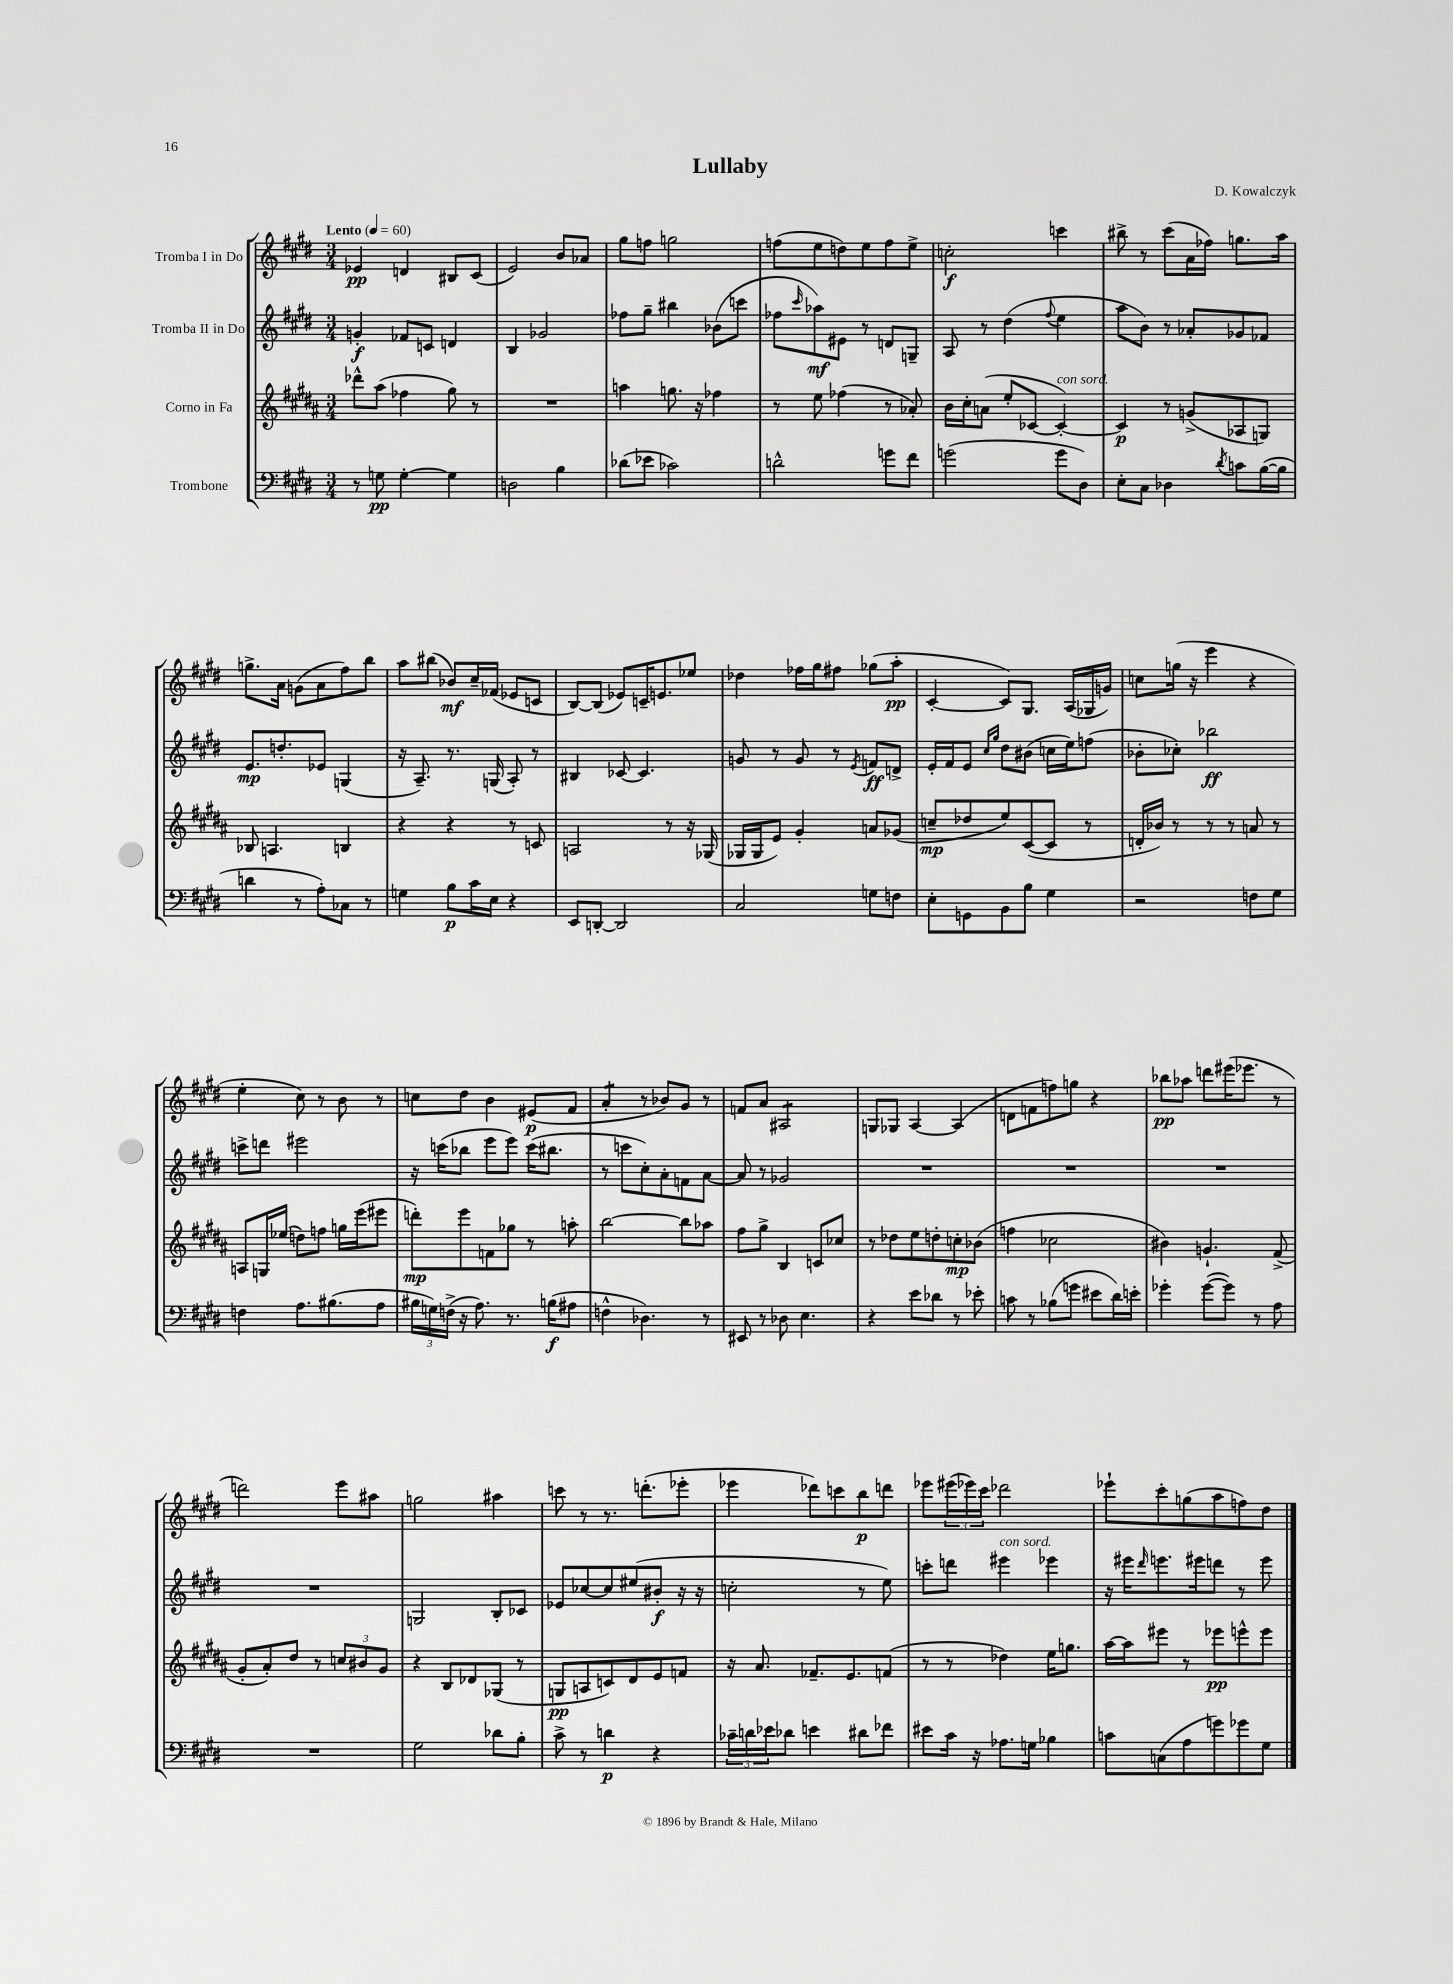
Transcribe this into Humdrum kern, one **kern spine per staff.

**kern	**kern	**kern	**kern
*staff4	*staff3	*staff2	*staff1
*clefF4	*clefG2	*clefG2	*clefG2
*k[f#c#g#d#]	*k[f#c#g#d#a#]	*k[f#c#g#d#]	*k[f#c#g#d#]
*M3/4	*M3/4	*M3/4	*M3/4
*MM60	*MM60	*MM60	*MM60
8r	8ddd-^^\L	4g'/	4e-/
8G\	(8aa#\J	.	.
[4G'\	4ff-\	8f-/L	4d/
.	.	8c/J	.
4G\]	8gg#\)	4d/	8B#/L
.	8r	.	(8c#/J
=	=	=	=
2D\	2.r	4B/	2e/)
.	.	2g-/	.
4B\	.	.	8b/L
.	.	.	8a-/J
=	=	=	=
(8d-\L	4aa\	8ff-\L	8gg#\L
8e-\J	.	8gg#~\J	8ff\J
2c-\)	8.gg\	4bb#\	2gg\
.	16r	.	.
.	4ff-\	(8b-\L	.
.	.	8ccc\J	.
=	=	=	=
2d^^\	8r	8ff-\L	(8ff\L
.	.	16qqccc#/	.
.	8ee\	8aa-\)	8ee\
.	(4ff-\	8e#\J	8dd\)
.	.	8r	8ee\
8g\L	8r	8d/L	8ff\
8f#\J	8a-'/)	8G~/J	8ee^\J
=	=	=	=
(2g\	16b\LL	8A/	2cc'\
.	16cc#'\J	.	.
.	(8a\J	8r	.
.	8ee'/L	(4dd#\	.
.	[8c-/J	.	.
.	.	8qqff#/	.
8g\L	4c-'/_)	4ee\	4ccc\
8D#\J)	.	.	.
=	=	=	=
8E'\L	4c-/]	8aa\L	8bb#^\
8C#\J	.	8b\J)	8r
4D-\	8r	8r	(8ccc#\L
.	(8g^/L	8a-'/L	16a\L
.	.	.	16ff-\JJ)
8qd#/	.	.	.
8c\L	8A-/	8g-/	8.gg\L
([16B\L	8G/J)	8f-/J	.
16B\]JJ	.	.	16aa\Jk
=	=	=	=
4d\	8B-/	8.e/L	8.gg^\L
.	4.A/	.	.
.	.	8.dd'/	16a\Jk
8r	.	.	(8g\L
8A'\L)	.	8e-/J	8a\
8C-\J	4B/	(4G/	8ff#\)
8r	.	.	8bb\J
=	=	=	=
4G\	4r	16r	8aa\L
.	.	8.A~/)	.
.	.	.	(8bb#\J
8B\L	4r	8.r	8b-/L)
16c#\L	.	.	16cc#~/L
16E\JJ	.	(16G/	(16f-/JJ
4r	8r	8A'/)	8e-/L
.	8c/	8r	8c/J
=	=	=	=
8EE/L	2A/	4B#/	[8B/L)
[8DD'/J	.	.	(8B/]J
2DD/]	.	[8c-/	8e-/L)
.	.	4.c-/]	16c~/K
.	.	.	8.e/
.	8r	.	.
.	16r	.	8ee-/J
.	(16G-/	.	.
=	=	=	=
2C#/	16G-/LL	8g/	4dd-\
.	16G-/J	.	.
.	8e/J)	8r	.
.	4g#'/	8g/	16ff-\LL
.	.	.	16gg#\J
.	.	8r	8ff#\J
.	.	8qe/	.
8G\L	8a/L	8f/L	(8gg-\L
8F\J	(8g-/J	8d^/J	8aa'\J
=	=	=	=
8E'\L	8cc~/L	16e'/LL	[4c#'/
.	.	16f#/J	.
8GG\	8dd-/	8e/J	.
.	.	16qqcc#/LL	.
.	.	16qqgg#/JJ	.
8BB\	8ee/)	8dd#\L	8c#/]L)
8B\J	([8c#/	(8b#\J	8.G#/J
4G#\	8c#/]J	16cc\LL	.
.	.	16ee\J)	(16A/LL
.	8r	(8ff\J	16G-/
.	.	.	16g/JJ)
=	=	=	=
2r	16d'/LL	8b-'\L	8cc\L
.	16b-/JJ)	.	.
.	8r	8cc-'\J)	(16gg\Jk
.	.	.	16r
.	8r	2bb-\	4eee\
.	8r	.	.
8F\L	8a/	.	4r
8G#\J	8r	.	.
=	=	=	=
4F\	8A/L	8ccc^\L	4ee'\
.	16G/L	8ddd\J	.
.	(16ee-/JJ	.	.
8.A\L	8dd\L)	2eee#\	8cc#\)
.	8ff\J	.	8r
(8.B#\	.	.	.
.	16gg\LL	.	8b\
.	(16eee\J	.	.
8A\J	8eee#\J	.	8r
=	=	=	=
24B#\LL	8ddd'\L)	16r	8cc\L
24G\)	.	.	.
.	.	(16ccc\LK	.
(24F^\JJ	.	.	.
16r	8eee\	8bb-\J	8dd#\J
8.A\)	.	.	.
.	8f\	8eee\L	4b\
8.r	8gg-\J	8eee\J)	.
.	8r	(16ccc\LK	(8e#/L
(16B\LK	.	8.bb#\J	.
8A#\J	8aa'\	.	8f#/J
=	=	=	=
4F^^\	[2bb\	8r	4a'/
.	.	8ccc\L	.
4.D-\)	.	8cc#'\)	8r
.	.	8a'\	8b-/L)
.	8bb\]L	8f\	8g#/J
8r	8aa-\J	[8a\J	8r
=	=	=	=
8EE#/	8ff#\L	8a/]	8f/L
8r	8gg#^\J	8r	8a/J
8D-\	4B/	2g-/	2A#/
4.E\	.	.	.
.	8c/L	.	.
.	8cc-/J	.	.
=	=	=	=
4r	8r	2.r	8G/L
.	8dd-\L	.	8G-/J
8e\L	8ee\	.	[4A/
8d-\J	8dd'\	.	.
8r	8cc'\	.	(4A/]
8e-'\	(8b-\J	.	.
=	=	=	=
8c\	4ff\	2.r	8d\L
8r	.	.	8f\
(8B-\L	2cc-\	.	8ff\)
8g\J	.	.	8gg\J
8e#\L	.	.	4r
16d#\L)	.	.	.
16e'\JJ	.	.	.
=	=	=	=
4g-'\	4b#\)	2.r	8bb-\L
.	.	.	8aa-\J
([8g-\L	4.g`/	.	8ddd\L
8g-\]J)	.	.	(16eee#\K
.	.	.	8.eee-\J
8r	.	.	.
8A\	(8f#^/	.	8r
=	=	=	=
2.r	8g#'/L	2.r	2ddd\)
.	8a#'/)	.	.
.	8dd#/J	.	.
.	8r	.	.
.	12cc/L	.	8eee\L
.	12b#/	.	.
.	.	.	8aa#\J
.	12g#/J	.	.
=	=	=	=
2G#\	4r	2G/	2gg\
.	8B/L	.	.
.	8d-/	.	.
8d-\L	(8G-/J	8B'/L	4aa#\
8B'\J	8r	8c-/J	.
=	=	=	=
8c#^\	8G/L	8e-/L	8ccc\
8r	8A/	[8cc-/	8r
4d\	8c/)	8cc-/]	8.r
.	8d#/	(8ee#/	.
.	.	.	(8.ddd'\L
4r	8e/	8b#'/J	.
.	8f/J	16r	8eee-'\J
.	.	16r	.
=	=	=	=
24c-~\LL	16r	2cc'\	4eee-\
24d\	.	.	.
.	8.a#/	.	.
24e-\J	.	.	.
8d-\J	.	.	.
4e\	8.f-~/L	.	8ddd-\L)
.	.	.	8ccc\
.	8.e/	.	.
8d#\L	.	8r	8bb\
8f-\J	(8f/J	8ee\)	8ddd\J
=	=	=	=
8e#\L	8r	8ccc'\L	8eee-\L
16c#\Jk	8r	8ddd\J	(24eee#\L
.	.	.	24eee-\)
16r	.	.	.
.	.	.	24ccc#\JJ
8.A-\L	4dd-\)	4eee#\	2ddd-\
16G\Jk	.	.	.
4B-\	16ee\LK	4eee-\	.
.	8.gg\J	.	.
=	=	=	=
8c\L	[16aa#\LL	16r	8eee-`\L
.	16aa#\]J	16eee#\LK	.
.	.	16qqddd#/	.
(8C\	8eee#\J	8.eee\	8ccc#'\
8A\	8r	.	(8gg\
.	.	16eee#\k	.
8g\)	8eee-\L	8ddd\J	8aa\
8g-\	8eee^^\	8r	8ff\)
8G#\J	8eee\J	8eee#\	8dd#\J
==	==	==	==
*-	*-	*-	*-
